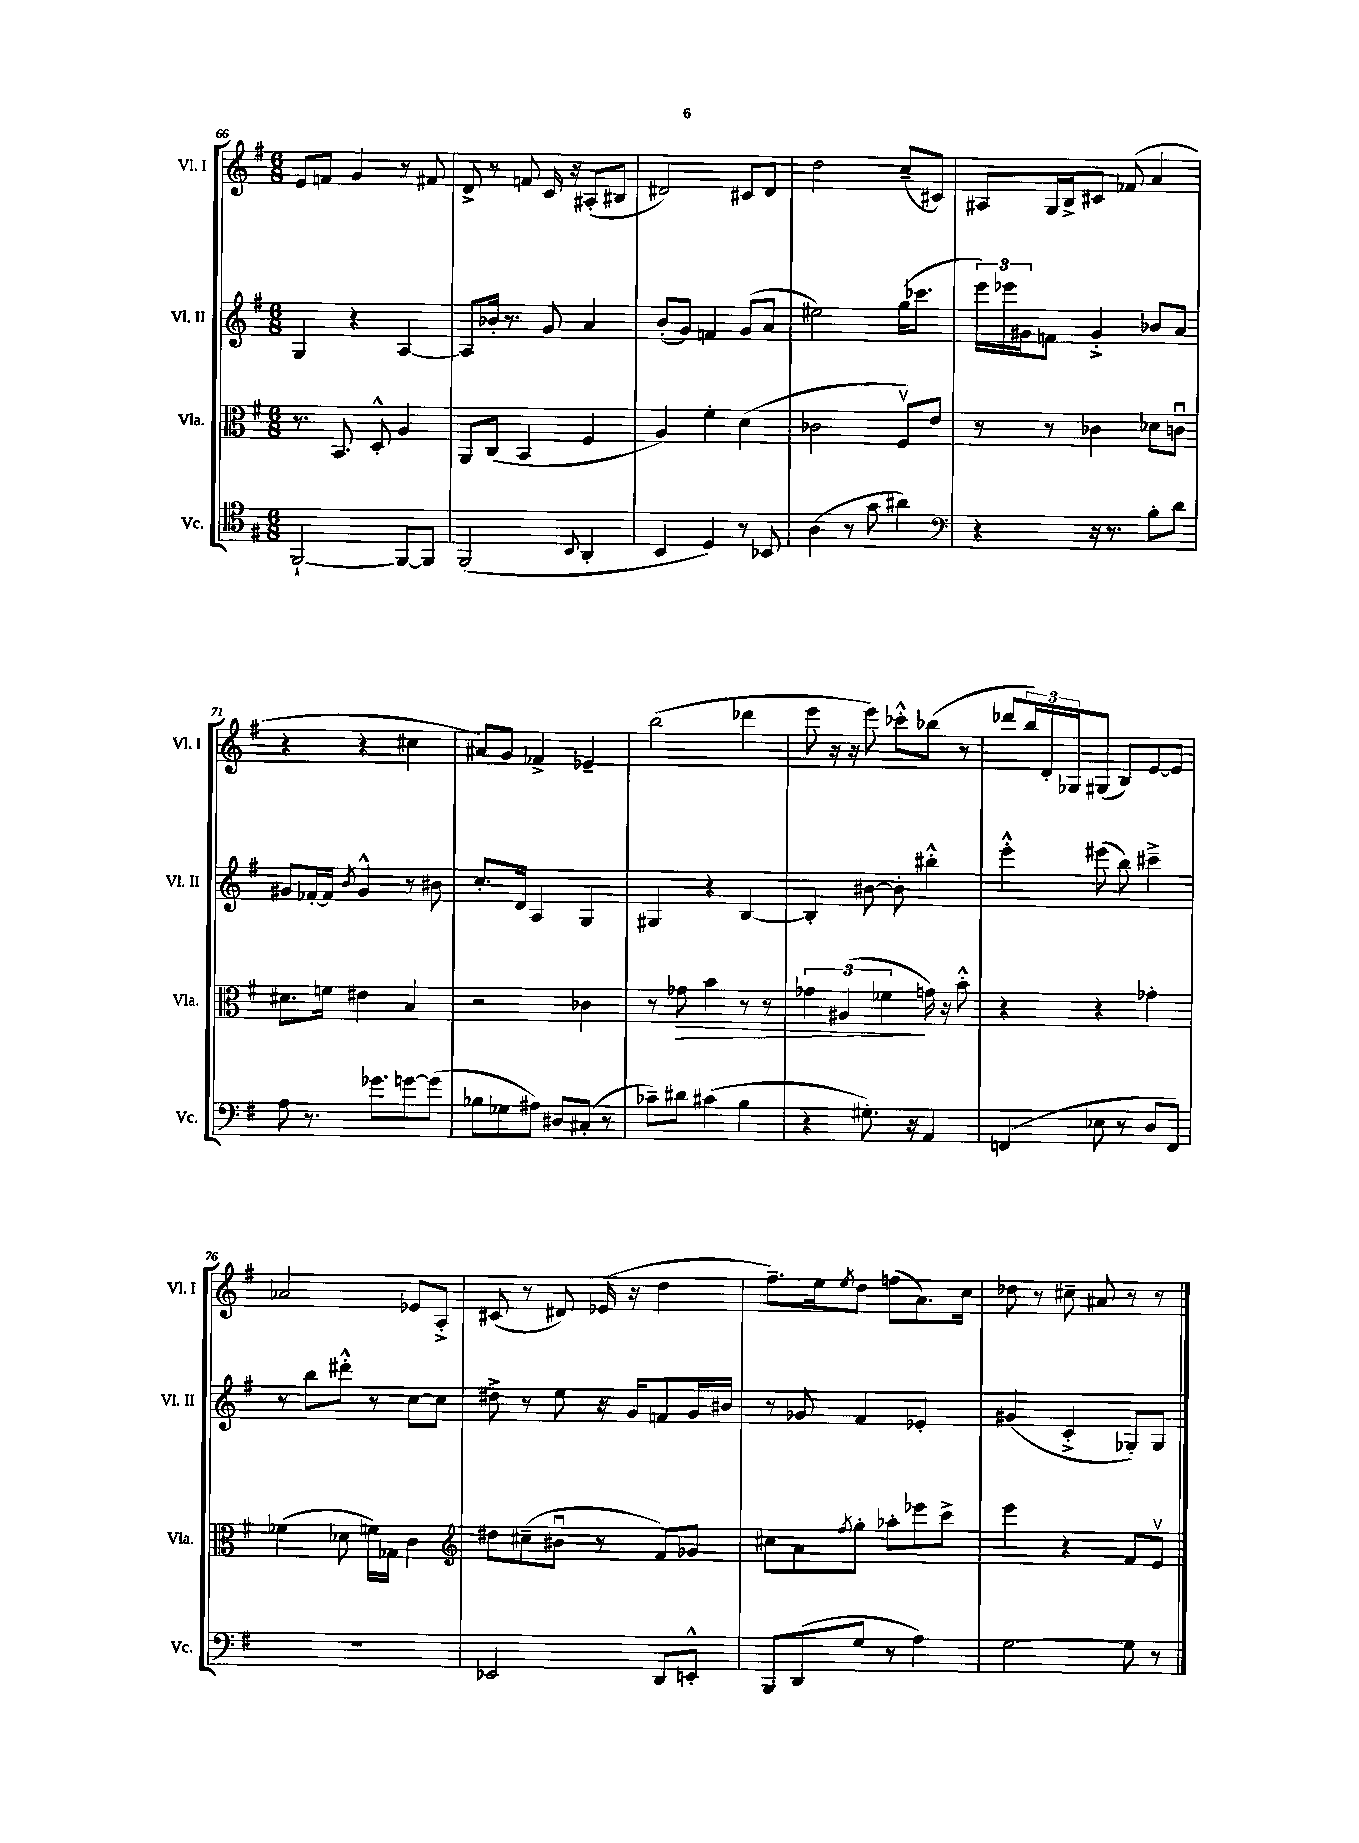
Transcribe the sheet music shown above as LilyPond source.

<<
\new StaffGroup <<
\new Staff = "s0" \with { instrumentName = "Vl. I" shortInstrumentName = "Vl. I" } {
    \clef treble \key g \major \numericTimeSignature \time 6/8
    e'8 f'8 g'4 r8 fis'8 |
    d'8-> r8 f'8 c'16 r16 ais8-.( bis8 |
    dis'2) cis'8 dis'8 |
    d''2 c''8--( cis'8) |
    ais8 g16 b16-> cis'8 fes'8( a'4 |
    r4 r4 cis''4 |
    ais'8) g'8 fes'4-> ees'4-- |
    b''2( des'''4 |
    e'''8 r16 r16 e'''8) ces'''8-.-^ bes''8( r8 |
    des'''8 \tuplet 3/2 { b''16) d'16-. ges16 } gis8( b8) e'8~ e'8 |
    aes'2 ees'8 a8-.-> |
    cis'8( r8 dis'8) ees'16( r16 d''4 |
    fis''8.--) e''16 \acciaccatura { e''8 } d''8 f''8( a'8.) c''16 |
    des''8 r8 cis''8-- ais'8 r8 r8 \bar "|." |
}
\new Staff = "s1" \with { instrumentName = "Vl. II" shortInstrumentName = "Vl. II" } {
    \clef treble \key g \major \numericTimeSignature \time 6/8
    g4 r4 a4~ |
    a8 bes'16-. r8. g'8 a'4 |
    b'8-.( g'8) f'4 g'8( a'8 |
    eis''2) g''16( ces'''8. |
    \tuplet 3/2 { e'''16) ees'''16 gis'16 } f'8 gis'4-.-> bes'8 a'8 |
    gis'8 fes'16~-. fes'16 \acciaccatura { b'8 } gis'4-^ r8 bis'8 |
    c''8.-. d'16 a4 g4 |
    gis4 r4 b4~ |
    b4-. bis'8~ bis'8-. bis''4-.-^ |
    e'''4-.-^ eis'''8( b''8) cis'''4---> |
    r8 b''8 dis'''8-.-^ r8 c''8~ c''8 |
    dis''8-> r8 e''8 r16 g'16 f'8 g'16 bis'16 |
    r8 ges'8 fis'4 ees'4-. |
    gis'4( c'4-.-> ges8-.) ges8 \bar "|." |
}
\new Staff = "s2" \with { instrumentName = "Vla." shortInstrumentName = "Vla." } {
    \clef alto \key g \major \numericTimeSignature \time 6/8
    r8. b,8. d8-.-^ a4 |
    a,8 c8( b,4 fis4 |
    a4) fis'4-. d'4( |
    ces'2 fis8\upbow) e'8 |
    r8 r8 ces'4 des'8 c'8\downbow |
    dis'8. f'16 eis'4 b4 |
    r2 ces'4 |
    r8 ges'8\> b'4 r8 r8 |
    \tuplet 3/2 { ges'4 ais4( fes'4\! } g'16) r16 b'8-.-^ |
    r4 r4 ges'4-. |
    fes'4( des'8 f'16) ges16 c'4 |
    \clef treble dis''8 cis''8--( bis'8\downbow r8 fis'8) ges'8 |
    cis''8 a'8 \acciaccatura { fis''8 } g''8-. aes''8-. ees'''8 c'''8-> |
    e'''4 r4 fis'8 e'8\upbow \bar "|." |
}
\new Staff = "s3" \with { instrumentName = "Vc." shortInstrumentName = "Vc." } {
    \clef tenor \key g \major \numericTimeSignature \time 6/8
    fis,2~-! fis,8~ fis,8 |
    fis,2( \appoggiatura { b,8 } a,4-. |
    b,4 d4) r8 bes,8 |
    a4( r8 g'8 ais'4) |
    \clef bass r4 r16 r8. b8-. d'8 |
    a8 r8. ges'8. g'8~ g'8( |
    bes8 ges8 ais8) dis8 cis8-.( r8 |
    ces'8--) dis'8 cis'4( b4 |
    r4 gis8.-.) r16 a,4 |
    f,4( ees8 r8 d8 f,8) |
    R2. |
    ees,2 d,8 e,8-.-^ |
    b,,8 d,8( g8 r8 a4) |
    g2~ g8 r8 \bar "|." |
}
>>
>>
\layout { \context { \Score currentBarNumber = #66 } }
